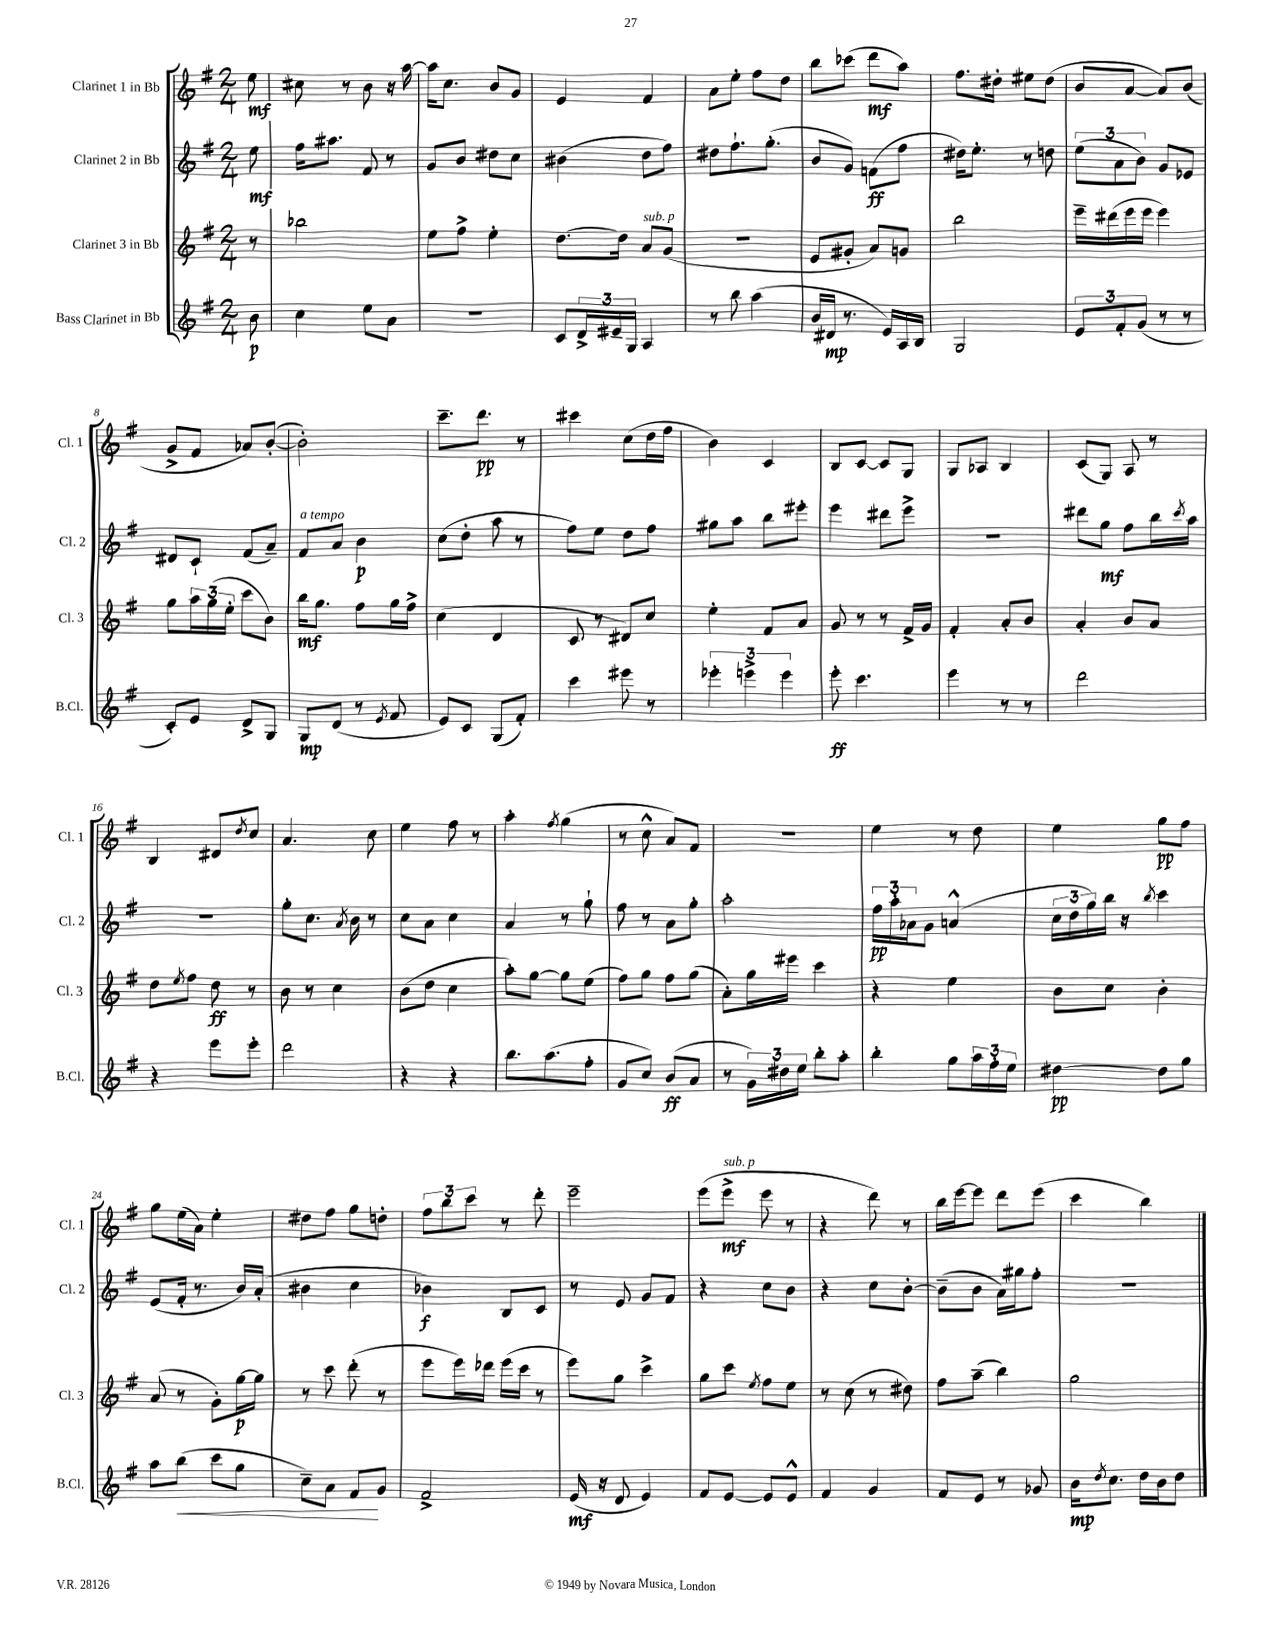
<<
\new StaffGroup <<
\new Staff = "s0" \with { instrumentName = "Clarinet 1 in Bb" shortInstrumentName = "Cl. 1" } {
    \clef treble \key g \major \numericTimeSignature \time 2/4 \partial 8
    e''8\mf |
    cis''8 r8 b'8 r16 a''16~ |
    a''16 c''8. b'8 g'8 |
    e'4 fis'4 |
    a'8 e''8-. fis''8 d''8 |
    b''8 ces'''8( d'''8\mf a''8) |
    fis''8. dis''16-. eis''8 dis''8( |
    b'8 a'8~ a'8) b'8( |
    g'8-> fis'8 aes'8) b'8~-.( |
    b'2-.) |
    c'''8.-- d'''8.\pp r8 |
    cis'''4 c''8( d''16 fis''16 |
    b'4) c'4 |
    b8 c'8~ c'8 g8 |
    g8 aes8 b4 |
    c'8( g8) a8 r8 |
    b4 dis'8 \acciaccatura { d''8 } c''8 |
    a'4. c''8 |
    e''4 fis''8 r8 |
    a''4-. \acciaccatura { fis''8 } g''4( |
    r8 c''8-^ a'8) fis'8 |
    R2 |
    e''4 r8 d''8 |
    e''4 g''8\pp fis''8 |
    g''8 e''16( a'16) e''4-. |
    dis''8 fis''8 g''8 d''8-. |
    \tuplet 3/2 { fis''8 b''8 c'''8 } r8 d'''8-. |
    e'''2-- |
    e'''8( e'''8->\mf^\markup { \italic "sub. p" } e'''8 r8 |
    r4 d'''8) r8 |
    b''16 e'''16~ e'''8 d'''8 e'''8( |
    c'''4 b''4) \bar "|." |
}
\new Staff = "s1" \with { instrumentName = "Clarinet 2 in Bb" shortInstrumentName = "Cl. 2" } {
    \clef treble \key g \major \numericTimeSignature \time 2/4 \partial 8
    e''8\mf |
    fis''16 ais''8. fis'8 r8 |
    g'8 b'8 dis''8 c''8 |
    bis'4( d''8 fis''8) |
    dis''8 fis''8.-! g''8.-.( |
    b'8 g'8) f'8\ff( fis''8 |
    dis''16) e''8.-. r8 d''8 |
    \tuplet 3/2 { e''8( a'8 b'8) } g'8 ees'8 |
    dis'8 c'8-! fis'8( a'8--) |
    fis'8^\markup { \italic "a tempo" } a'8 b'4\p |
    c''8( d''8-. a''8 r8 |
    fis''8) e''8 d''8 fis''8 |
    gis''8 a''8 b''8 eis'''8-. |
    e'''4 dis'''8 e'''8-> |
    R2 |
    dis'''8 g''8\mf fis''8 b''16 \acciaccatura { c'''8 } a''16 |
    r2 |
    g''8-. c''8. \acciaccatura { a'8 } b'16 r8 |
    c''8 a'8 c''4 |
    a'4 r8 g''8-! |
    fis''8 r8 a'8 g''8-. |
    a''2-. |
    \tuplet 3/2 { fis''16\pp a''16-. aes'16 } g'8 a'4-^( |
    \tuplet 3/2 { c''16 d''16 g''16) } b''16 r16 \acciaccatura { b''8 } c'''4 |
    e'8( fis'16-. r8. b'16) a'16-.( |
    bis'4 c''4 |
    bes'4\f) b8 c'8 |
    r8 e'8 g'8 fis'8 |
    r4 c''8 b'8 |
    r4 c''8 b'8~-. |
    b'8--( b'8 a'16) gis''16 fis''8-. |
    R2 \bar "|." |
}
\new Staff = "s2" \with { instrumentName = "Clarinet 3 in Bb" shortInstrumentName = "Cl. 3" } {
    \clef treble \key g \major \numericTimeSignature \time 2/4 \partial 8
    r8 |
    bes''2 |
    e''8 fis''8-> e''4-. |
    d''8.~ d''16 a'8^\markup { \italic "sub. p" } g'8( |
    R2 |
    e'8 gis'8-. a'8) g'8 |
    b''2 |
    e'''16-- dis'''16( e'''16 e'''16 e'''4) |
    g''8 \tuplet 3/2 { a''16 g''16( e''16-. } c'''8 b'8) |
    b''16\mf g''8. fis''8 g''16 fis''16-> |
    c''4( d'4 |
    c'8 r8 dis'8) c''8 |
    e''4-. fis'8 a'8 |
    g'8 r8 r8 fis'16-> g'16 |
    fis'4-. a'8-. b'8 |
    a'4-. b'8 a'8 |
    d''8 \acciaccatura { e''8 } fis''8 d''8\ff r8 |
    b'8 r8 c''4 |
    b'8( d''8 c''4 |
    a''8-.) g''8~ g''8 e''8( |
    fis''8) g''8 fis''8 g''8( |
    a'8-.) g''16 eis'''16 c'''4 |
    r4 e''4 |
    b'8 c''8 b'4-. |
    a'8( r8 g'8-.) g''16~\p g''16 |
    r8 c'''8 d'''8-.( r8 |
    e'''8 e'''16) des'''16 e'''16( c'''16 r8 |
    e'''8) g''8 c'''4-> |
    g''8 c'''8 \acciaccatura { e''8 } fis''8 e''8 |
    r8 c''8( r8 dis''8) |
    fis''8 a''8--( b''4) |
    g''2 \bar "|." |
}
\new Staff = "s3" \with { instrumentName = "Bass Clarinet in Bb" shortInstrumentName = "B.Cl." } {
    \clef treble \key g \major \numericTimeSignature \time 2/4 \partial 8
    b'8\p |
    c''4 e''8 a'8 |
    R2 |
    c'8 \tuplet 3/2 { d'16-> eis'16-- g16 } a4 |
    r8 b''8 a''4( |
    b'16 dis'16\mp r8. e'16) a16 b16 |
    g2 |
    \tuplet 3/2 { e'8 fis'8-. g'8( } r8 r8 |
    c'8-.) e'8 d'8-> g8 |
    g8\mp d'8( r8 \acciaccatura { e'8 } fis'8 |
    e'8) c'8 g8( fis'8-.) |
    c'''4 eis'''8 r8 |
    \tuplet 3/2 { ees'''4-. e'''4-> e'''4 } |
    e'''8-.\ff c'''4. |
    e'''4 r8 r8 |
    d'''2 |
    r4 e'''8 e'''8-. |
    d'''2 |
    r4 r4 |
    b''8. a''8.( fis''8-. |
    g'8 c''8) b'8\ff( a'8 |
    r8 \tuplet 3/2 { g'16) dis''16 e''16 } b''8-. a''8-. |
    b''4-. g''8 \tuplet 3/2 { a''16 fis''16-. e''16 } |
    dis''4~\pp dis''8 g''8 |
    a''8 b''8\<( c'''8 g''8 |
    c''8--) a'8 fis'8\! g'8 |
    fis'2-> |
    e'16\mf( r16 d'8 e'4) |
    fis'8 e'8~ e'8 e'8-^ |
    fis'4 g'4 |
    fis'8 e'8 r8 ges'8 |
    b'16\mp \acciaccatura { d''8 } c''8. d''16 b'16 d''8 \bar "|." |
}
>>
>>
